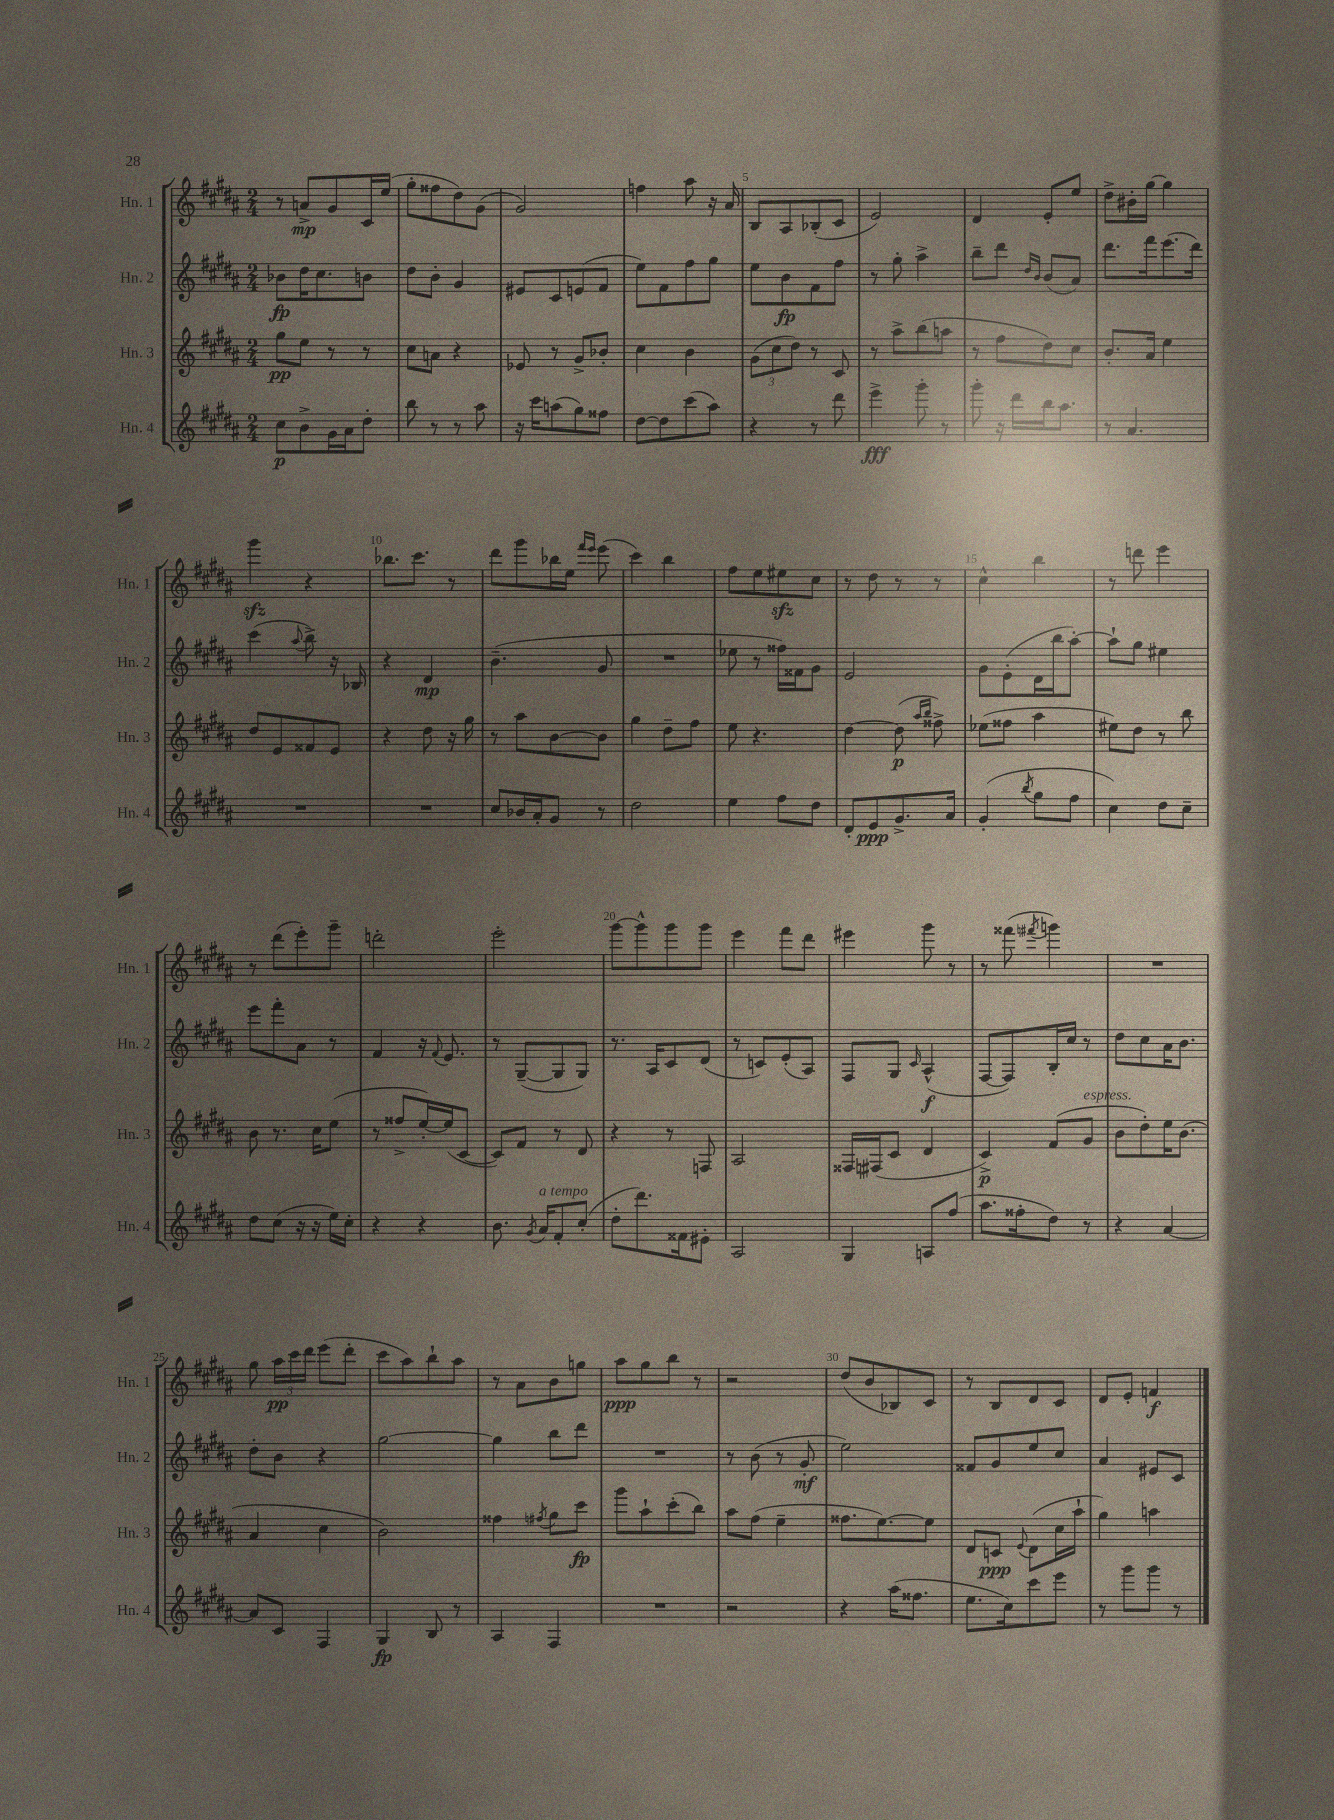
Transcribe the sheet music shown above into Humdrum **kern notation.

**kern	**kern	**kern	**kern
*staff4	*staff3	*staff2	*staff1
*clefG2	*clefG2	*clefG2	*clefG2
*k[f#c#g#d#a#]	*k[f#c#g#d#a#]	*k[f#c#g#d#a#]	*k[f#c#g#d#a#]
*M2/4	*M2/4	*M2/4	*M2/4
8cc#\L	8gg#\L	8b-\L	8r
8b^\	8ee\J	16dd#\K	8a^/L
.	.	8.cc#\	.
16g#\L	8r	.	8g#/
16a#\J	.	.	.
8dd#'\J	8r	8b\J	16c#/L
.	.	.	(16ee/JJ
=	=	=	=
8bb\	8cc#\L	8dd#\L	8gg#'\L
8r	8a\J	8b'\J	8ff##\
8r	4r	4g#/	8dd#\)
8aa#\	.	.	(8g#\J
=	=	=	=
16r	8e-/	8e#/L	2g#/)
16ccc#\LK	.	.	.
(8aa\	8r	8c#/	.
8gg#\)	8g#^/L	(8e/	.
8ff##\J	8b-'/J	8f#/J	.
=	=	=	=
[8dd#\L	4cc#\	8ee\L)	4ff\
8dd#\]	.	8f#\	.
(8ccc#\	4b\	8ff#\	8aa#\
8aa#\J)	.	8gg#\J	16r
.	.	.	16a#/
=	=	=	=
4r	(12g#\L	8ee\L	8B/L
.	12cc#\	.	.
.	.	8b\	8A#/
.	12dd#\J)	.	.
8r	8r	8f#\	(8B-'/
8ddd#\	8c#/	8ff#\J	8c#/J
=	=	=	=
4eee^\	8r	8r	2e/)
.	8aa#^\L	8gg#'\	.
8ggg#'\	(8bb\	4aa#^\	.
8r	8aa\J	.	.
=	=	=	=
8ggg#'\	8r	8bb~\L	4d#/
16r	8ff#\L	8ddd#\J	.
16ddd#\LL	.	.	.
.	.	16qqdd#/LL	.
.	.	16qqb/JJ	.
16bb\J	8dd#\)	(8b/L	8e'/L
8.aa#\J	.	.	.
.	8cc#\J	8a#/J)	8ee/J
=	=	=	=
8r	8.b'/L	8.ddd#\L	8dd#^\L
4.a#/	.	.	16b#'\L
.	16a#/Jk	16fff#\k	[16gg#\JJ
.	4ee\	(8.eee\	4gg#\]
.	.	16ddd#\Jk)	.
=	=	=	=
2r	8dd#/L	(4ccc#\	4ggg#\
.	8e/	.	.
.	.	8qqaa#/	.
.	8f##/	8bb^\)	4r
.	8e/J	16r	.
.	.	16B-/	.
=	=	=	=
2r	4r	4r	8.bb-\L
.	.	.	8.ccc#\J
.	8dd#\	4d#/	.
.	16r	.	8r
.	16gg#\	.	.
=	=	=	=
8cc#/L	8r	(4.b~\	8ddd#\L
16b-/L	8aa#\L	.	8ggg#\
16a#'/J	.	.	.
8g#/J	[8b\	.	16bb-\L
.	.	.	16ee\JJ
.	.	.	16qqfff#/LL
.	.	.	16qqeee/JJ
8r	8b\]J	8g#/	(8eee\
=	=	=	=
2dd#\	4gg#\	2r	4ccc#\)
.	8dd#~\L	.	4bb\
.	8ff#\J	.	.
=	=	=	=
4ee\	8ee\	8ee-\	8ff#\L
.	4.r	8r	8ee\
8ff#\L	.	16ff##\LL)	8ee#\
.	.	16f##\J	.
8dd#\J	.	8g#\J	8cc#\J
=	=	=	=
8d#'/L	[4dd#\	2e/	8r
8e/	.	.	8dd#\
8.g#^/	(8dd#\]	.	8r
.	16qqaa#/LL	.	.
.	16qqbb/JJ	.	.
.	8ff##^\)	.	8r
16a#/Jk	.	.	.
=	=	=	=
(4g#'/	(8ee-\L	8g#\L	4cc#^^\
.	8ff##\J	(8e'\	.
8qbb/	.	.	.
8gg#\L	4aa#\	16d#\L	4bb\
.	.	16bb\J	.
8ff#\J	.	[8aa#'\J)	.
=	=	=	=
4cc#\)	8ee#\L)	8aa#`\]L	8r
.	8dd#\J	8gg#\J	8ddd\
8dd#\L	8r	4ee#\	4eee\
8cc#~\J	8bb\	.	.
=	=	=	=
8dd#\L	8b\	8eee\L	8r
(8cc#\J	8.r	8fff#'\	(8ddd#\L
16r	.	8a#\J	8eee'\)
16r	16cc#\LK	.	.
16ee\LL)	(8ee\J	8r	8ggg#~\J
16cc#'\JJ	.	.	.
=	=	=	=
4r	8r	4f#/	2ddd'\
.	8ff##^/L	.	.
4r	[16ee'/L)	16r	.
.	.	8qqf#/	.
.	(16ee/]J	8.e/	.
.	[8c#/J	.	.
=	=	=	=
8.b\	8c#/]L)	8r	2eee'\
.	8f#/J	([8G#~/L	.
8qg#/	.	.	.
16a#/LK	.	.	.
8f#'/	8r	8G#/]	.
(8cc#'/J	8d#/	8G#/J)	.
=	=	=	=
8dd#'\L	4r	8.r	[8ggg#\L
8.ddd#\)	.	.	8ggg#^^\]
.	.	16A#/LK	.
.	8r	8c#/	8ggg#\
16f##\k	.	.	.
8e#'\J	8F/	(8d#/J	8ggg#\J
=	=	=	=
2A#/	2A#/	8r	4eee\
.	.	8c/L)	.
.	.	(8e'/	8fff#\L
.	.	8A#/J)	8ddd#\J
=	=	=	=
4G#/	16F##/LL	8F#/L	4eee#\
.	(16F#/J	.	.
.	8c#/J	8G#/J	.
.	.	16qqc#/	.
8A/L	4d#/	(4A#^^/	8ggg#\
(8ff#/J	.	.	8r
=	=	=	=
8.aa#\L	4c#^/)	[8F#/L	8r
.	.	8F#/])	(8fff##\
16ff##'\k	.	.	.
.	.	.	8qfff#/
8dd#\J)	(8f#/L	16B'/L	4ggg\)
.	.	16cc#/JJ	.
8r	8g#/J	8r	.
=	=	=	=
4r	8b\L	8dd#\L	2r
.	8dd#'\)	8cc#\	.
[4a#/	16ee\K	16a#\K	.
.	(8.b\J	8.b\J	.
=	=	=	=
8a#/]L	4a#/	8dd#'\L	8gg#\
8c#/J	.	8b\J	24aa#\LL
.	.	.	24ccc#\
.	.	.	24ddd#\JJ
4F#/	4cc#\	4r	(8eee\L
.	.	.	8ddd#'\J
=	=	=	=
4G#/	2b\)	[2gg#\	8ccc#\L
.	.	.	8aa#\)
8B/	.	.	8bb`\
8r	.	.	8aa#\J
=	=	=	=
4A#/	4ff##\	4gg#\]	8r
.	.	.	8a#\L
.	8qff#/	.	.
4F#/	8gg#\L	8bb\L	8b\
.	8ccc#\J	8ddd#\J	8gg\J
=	=	=	=
2r	8ggg#\L	2r	8aa#\L
.	8aa#`\	.	8gg#\
.	(8ccc#'\	.	8bb\J
.	8bb\J)	.	8r
=	=	=	=
2r	8aa#\L	8r	2r
.	(8ff#\J	(8b\	.
.	4ee~\	8r	.
.	.	8g#'/	.
=	=	=	=
4r	8.ff##\L	2ee\)	(8dd#/L
.	.	.	8b/
.	[8.ee\)	.	.
(16aa#\LK	.	.	8B-/)
8.ff##\J	.	.	.
.	8ee\]J	.	8c#/J
=	=	=	=
8.ee\L	8d#/L	8f##/L	8r
.	8c/J	8g#/	8B/L
16cc#\k)	.	.	.
.	8qqe/	.	.
8ccc#\	(8d#\L	8ee/	8d#/
8eee\J	16cc#\L	8cc#/J	8c#/J
.	16aa#`\JJ	.	.
=	=	=	=
8r	4gg#\)	4a#/	8d#/L
8ggg#\L	.	.	8e'/J
8ggg#\J	4aa\	8e#/L	4f/
8r	.	8c#/J	.
==	==	==	==
*-	*-	*-	*-
